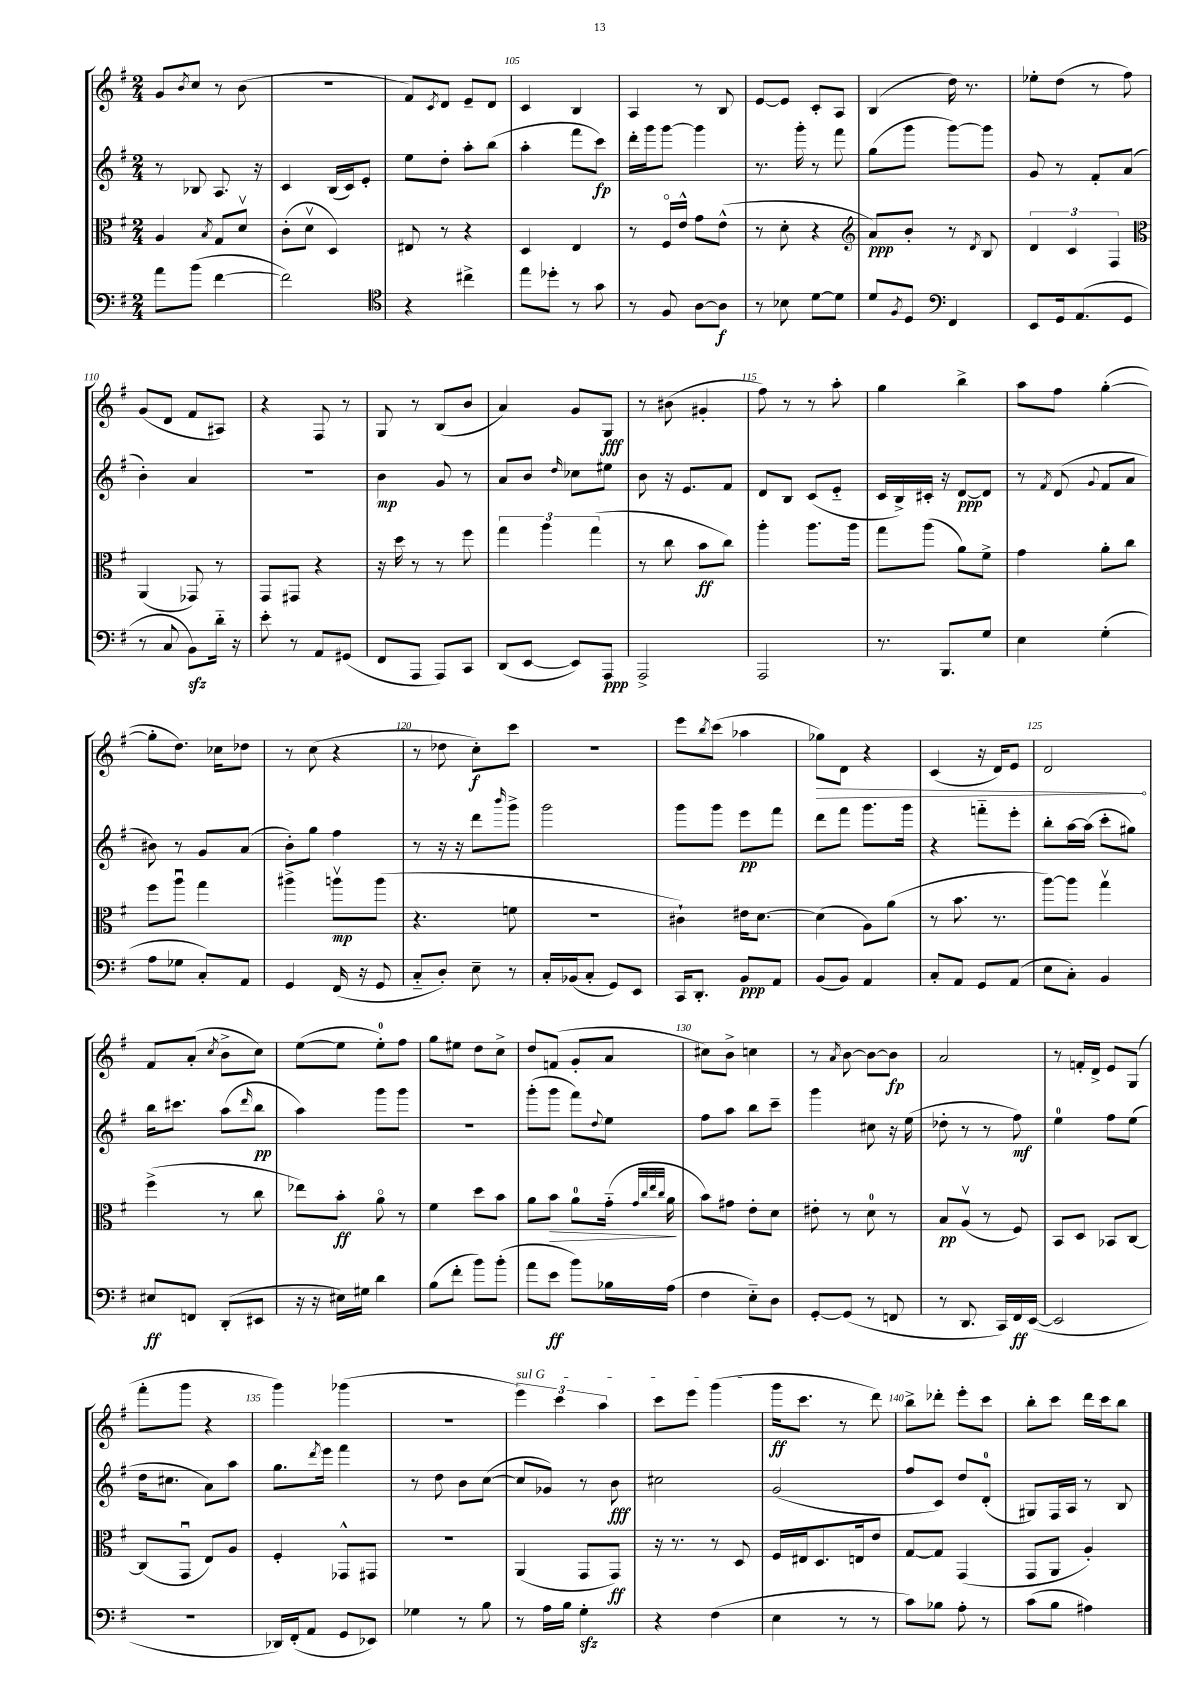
<<
\new StaffGroup <<
\new Staff = "s0" {
    \clef treble \key g \major \numericTimeSignature \time 2/4
    g'8 \acciaccatura { b'8 } c''8 r8 b'8( |
    R2 |
    fis'8) \acciaccatura { c'8 } d'8 e'8-- d'8 |
    c'4 b4 |
    a4 r8 b8 |
    e'8~ e'8 c'8-. a8 |
    b4( d''16) r8. |
    ees''8-. d''8( r8 fis''8) |
    g'8( d'8 fis'8 ais8) |
    r4 fis8 r8 |
    g8 r8 b8( b'8 |
    a'4) g'8 g8\fff |
    r8 bis'8( gis'4-. |
    fis''8) r8 r8 a''8-. |
    g''4 b''4-> |
    a''8 fis''8 g''4~-.( |
    g''8-. d''8.) ces''16 des''8 |
    r8 c''8( r4 |
    r8 des''8 c''8-.\f) c'''8 |
    R2 |
    e'''8 \acciaccatura { b''8 } c'''8( aes''4 |
    \once \override Hairpin.circled-tip = ##t ges''8\>) d'8 r4 |
    c'4( r16 d'16) e'8 |
    d'2\! |
    fis'8 a'8-.( \acciaccatura { c''8 } b'8-> c''8) |
    e''8~( e''8 e''8-0-.) fis''8 |
    g''8 eis''8 d''8 c''8-> |
    d''8 f'8( g'8-. a'8 |
    cis''8) b'8-> c''4 |
    r8 \acciaccatura { a'8 } b'8~ b'8~ b'8\fp |
    a'2 |
    r8 f'16-. d'16-> e'8 g8( |
    fis'''8-. g'''8 r4 |
    g'''4) ges'''4( |
    r2 |
    \tuplet 3/2 { \once \override TextSpanner.bound-details.left.text = \markup { \italic "sul G" } e'''4\startTextSpan) c'''4 a''4 } |
    c'''8 e'''8 g'''4\stopTextSpan( |
    g'''16\ff c'''8. r8 d'''8) |
    b''8-> des'''8-. e'''8-. c'''8 |
    b''8-. c'''8 d'''16 c'''16 b''8 \bar "|." |
}
\new Staff = "s1" {
    \clef treble \key g \major \numericTimeSignature \time 2/4
    r8 bes8 a8. r16 |
    c'4 b16( c'16) e'8-. |
    e''8 d''8-. a''8-. b''8( |
    a''4-. fis'''8 c'''8\fp) |
    d'''16-. g'''16 g'''8~ g'''4 |
    r8. g'''16-. r8 fis'''8 |
    g''8( g'''8 g'''8~) g'''8 |
    g'8 r8 fis'8-. a'8( |
    b'4-.) a'4 |
    R2 |
    b'4\mp g'8 r8 |
    a'8 b'8 \grace { d''16 } ces''8 eis''8 |
    b'8 r16 e'8. fis'8 |
    d'8 b8 c'8( e'8-_ |
    c'16 b16->) cis'16-. r16 d'8~\ppp d'8 |
    r8 \acciaccatura { fis'8 } d'8( \appoggiatura { g'8 } fis'8 a'8 |
    bis'8) r8 g'8 a'8( |
    b'8-.) g''8 fis''4 |
    r8 r16 r16 d'''8 \grace { b'''16 } g'''8-> |
    g'''2 |
    g'''8 g'''8 e'''8\pp fis'''8 |
    d'''8 fis'''8 g'''8. g'''16 |
    r4 f'''8-_ e'''8-. |
    b''8-. a''16~ a''16( c'''8-. gis''8) |
    b''16 cis'''8. a''8( \grace { d'''16 } b''8\pp |
    a''4) g'''8 g'''8 |
    r2 |
    g'''8-.( g'''8 fis'''8) \appoggiatura { d''8 } e''8 |
    fis''8 a''8 b''8 c'''8-- |
    g'''4 cis''8 r16 e''16( |
    des''8-. r8 r8 fis''8\mf) |
    e''4-0 fis''8 e''8( |
    d''16 cis''8. a'8) a''8 |
    g''8. \acciaccatura { d'''8 } e'''16 fis'''4 |
    r8 d''8 b'8 c''8~( |
    c''8 ges'8) r8 b'8\fff |
    cis''2 |
    g'2( |
    fis''8 c'8) d''8 d'8-0-.( |
    gis8) fis16 a16 r8 b8 \bar "|." |
}
\new Staff = "s2" {
    \clef alto \key g \major \numericTimeSignature \time 2/4
    a4 \acciaccatura { b8 } g8 d'8\upbow |
    c'8-.( d'8\upbow d4) |
    eis8 r8 r4 |
    d4 e4 |
    r8 fis16\flageolet e'16-^ g'8 e'8-^( |
    r8 d'8-. r4 |
    \clef treble a'8\ppp) b'8-. r8 \acciaccatura { d'8 } b8 |
    \tuplet 3/2 { d'4 c'4 fis4 } |
    \clef alto a,4( ges,8) r8 |
    g,8 gis,8 r4 |
    r16 d''16 r8 r8 fis''8 |
    \tuplet 3/2 { g''4 a''4 g''4( } |
    r8 c''8 b'8\ff c''8) |
    a''4-. a''8. a''16 |
    g''8 a''8( a'8) fis'8-> |
    g'4 a'8-. c''8 |
    fis''8 a''8\downbow g''4 |
    ais''4-> a''8\upbow\mp a''8( |
    r4. f'8 |
    R2 |
    cis'4-!) eis'16 d'8.~ |
    d'4( a8) a'8( |
    r8 b'8. r8. |
    a''8~) a''8 g''4\upbow |
    fis''4->( r8 c''8 |
    ees''8) b'8-.\ff a'8\flageolet r8 |
    fis'4 d''8 b'8 |
    a'8 b'8\> a'8-0 g'16-_( \grace { g'32 c''32 e''32 c''32 } a'16\! |
    b'8) gis'8 e'8-. d'8 |
    eis'8-. r8 d'8-0 r8 |
    b8\pp a8\upbow( r8 fis8) |
    b,8 d8 bes,8 c8~ |
    c8( g,8\downbow e8) a8 |
    fis4-. ges,8-^ gis,8 |
    R2 |
    a,4( g,8 g,8\ff) |
    r16 r8. r8 d8 |
    fis16 eis16 d8. e16 e'8 |
    g8~ g8 g,4( |
    g,8 a,8 a4-.) \bar "|." |
}
\new Staff = "s3" {
    \clef bass \key g \major \numericTimeSignature \time 2/4
    a'8 b'8( fis'4~ |
    fis'2) |
    \clef tenor r4 cis''4-> |
    e''8 des''8-. r8 g'8 |
    r8 fis8 a8~ a8\f |
    r8 bes8 d'8~ d'8 |
    d'8 \acciaccatura { fis8 } d8 \clef bass fis,4 |
    e,8 g,16 a,8.( g,8 |
    r8 c8 b,8\sfz) d'16-_ r16 |
    e'8-. r8 a,8 gis,8( |
    fis,8 a,,8 a,,8) c,8 |
    d,8( e,8~ e,8) a,,8\ppp |
    a,,2-> |
    a,,2 |
    r8. b,,8. g8 |
    e4 g4-.( |
    a8 ges8 c8-.) a,8 |
    g,4 fis,16( r16 g,8 |
    c8-_ d8-.) e8-- r8 |
    c16-. bes,16( c8-. g,8) e,8 |
    c,16 d,8.-. b,8\ppp a,8 |
    b,8( b,8) a,4 |
    c8-. a,8 g,8 a,8( |
    e8 c8-.) b,4 |
    eis8\ff f,8 d,8-.( eis,8 |
    r16 r16 eis16) gis16 d'4 |
    b8( fis'8-. b'8) b'8-.( |
    a'8 e'8\ff b'8) bes16 a16( |
    fis4 e8-_) d8 |
    g,8~-. g,8( r8 f,8 |
    r8 d,8. c,16) fis,16\ff e,16~( |
    e,2 |
    R2 |
    des,16) fis,16-.( a,8 g,8 ees,8) |
    ges4 r8 b8 |
    r8 a16 b16 g4-.\sfz |
    r4 fis4( |
    e4 r8 r8 |
    c'8) bes8 a8-. r8 |
    c'8( b8 ais4) \bar "|." |
}
>>
>>
\layout { \context { \Score currentBarNumber = #102 \override BarNumber.break-visibility = ##(#f #t #t) barNumberVisibility = #(every-nth-bar-number-visible 5) } }
